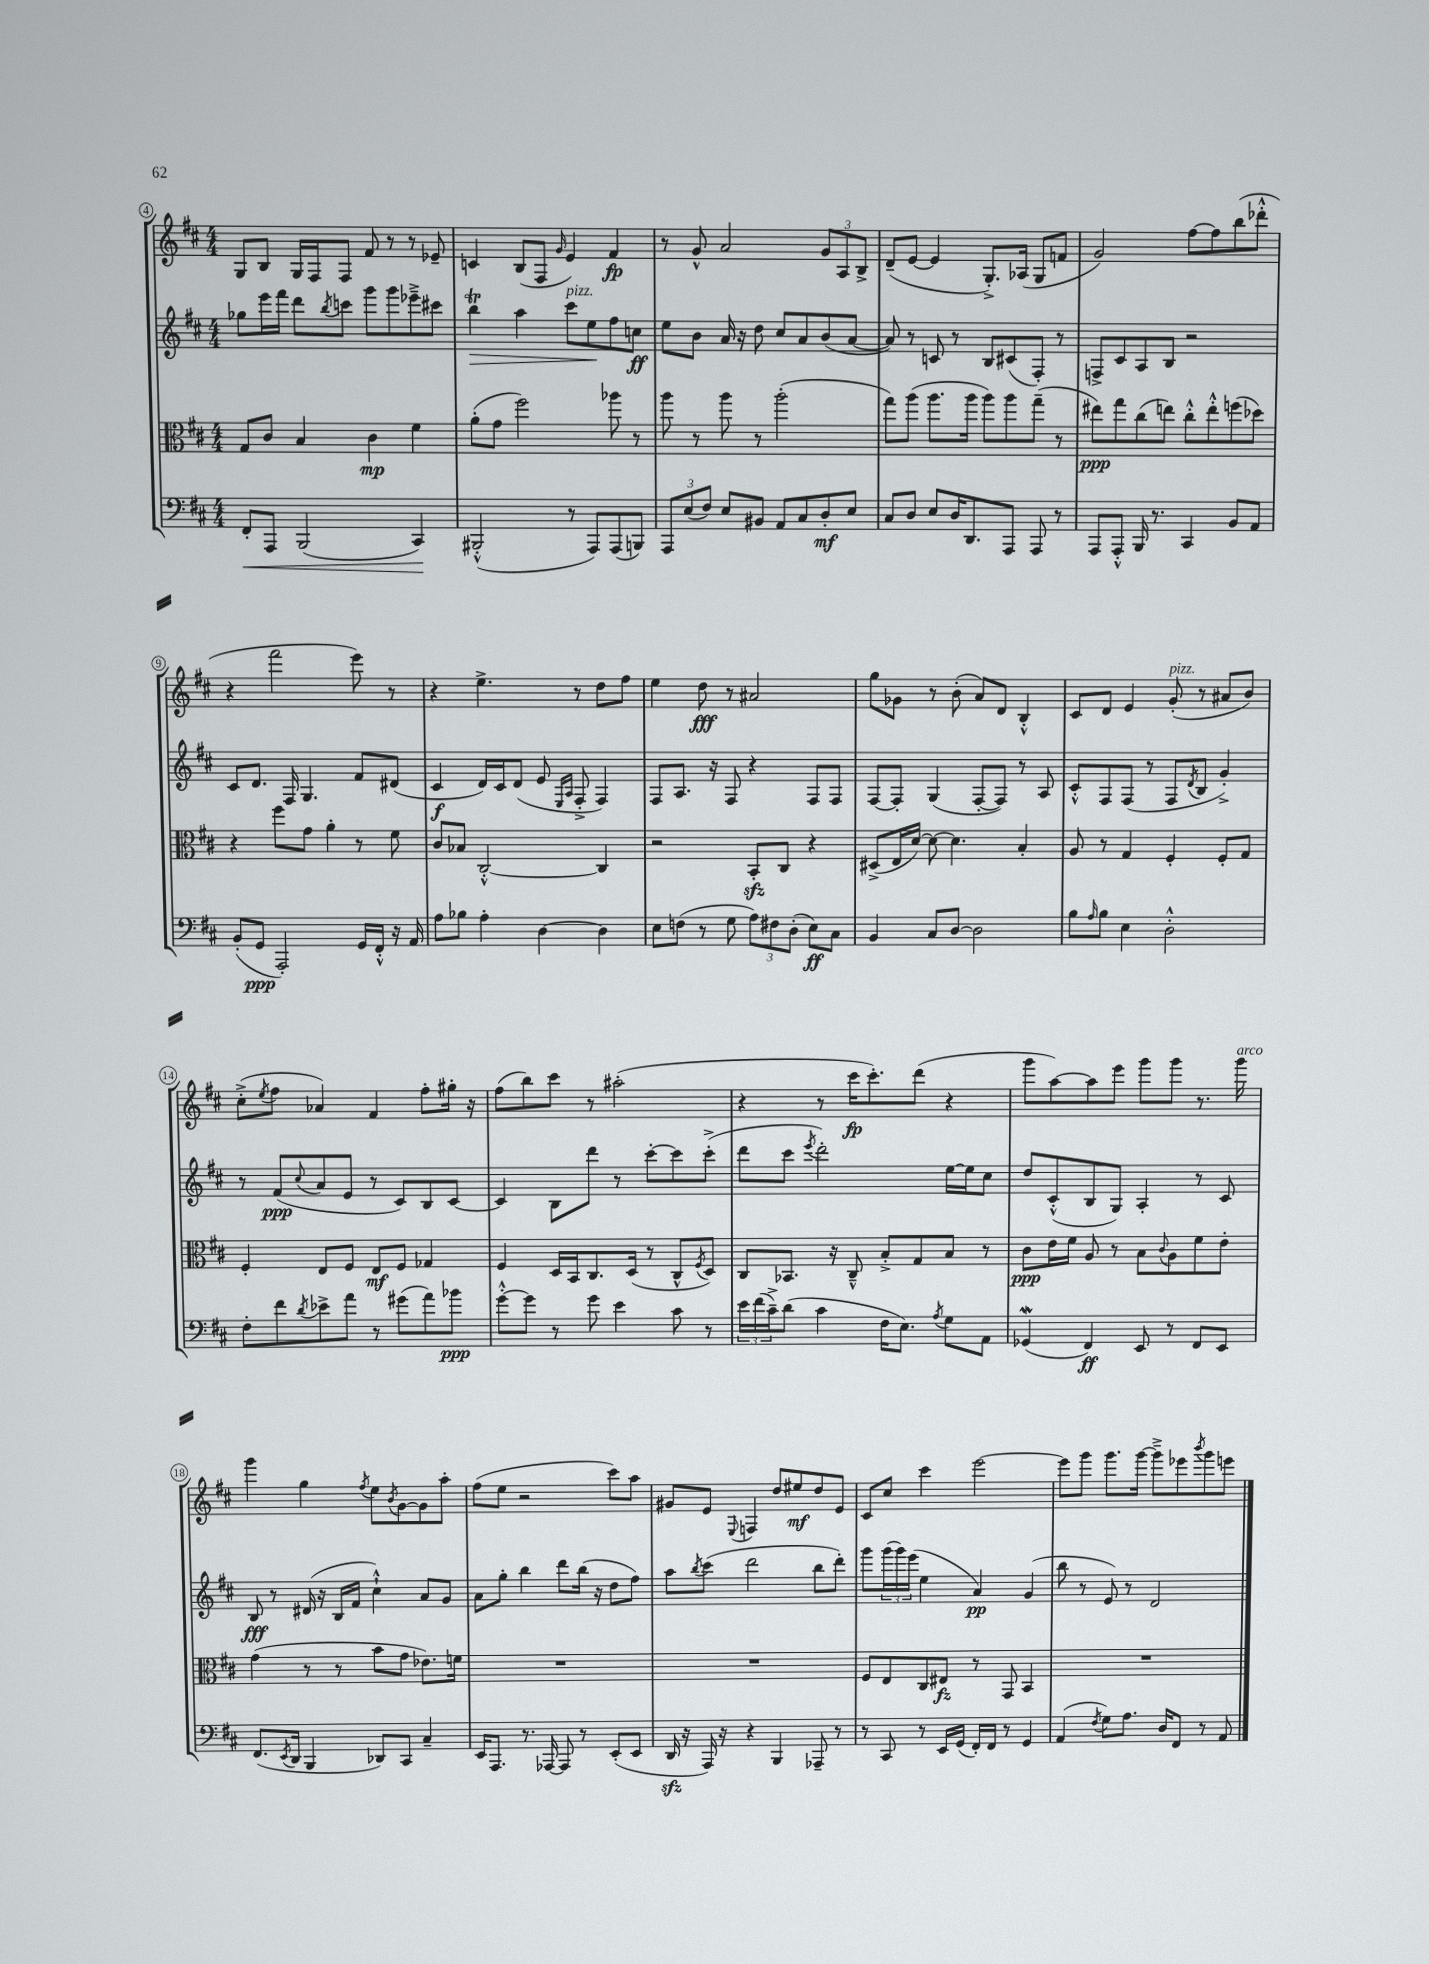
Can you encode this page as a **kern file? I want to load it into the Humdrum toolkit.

**kern	**kern	**kern	**kern
*staff4	*staff3	*staff2	*staff1
*clefF4	*clefC3	*clefG2	*clefG2
*k[f#c#]	*k[f#c#]	*k[f#c#]	*k[f#c#]
*M4/4	*M4/4	*M4/4	*M4/4
8FF#'/L	8G/L	8gg-\L	8G/L
8AAA/J	8c#/J	16eee\L	8B/J
.	.	16fff#\JJ	.
(2BBB/	4B/	8ddd\L	16G/LL
.	.	.	16F#/J
.	.	8qbb/	.
.	.	8ccc\J	8F#/J
.	4c#\	8ggg\L	8f#/
.	.	8ggg\	8r
4CC#/)	4f#\	8eee-~^\	8r
.	.	8ccc#\J	8e-~/
=	=	=	=
(2BBB#'^^/	(8a'\L	4bb\	4c/
.	8g\J	.	.
.	2ff#\)	4aa\	(8B/L
.	.	.	8F#/J
.	.	.	16qqg/
8r	.	8ccc#\L	4e/)
8AAA/L)	.	8ee\	.
(8AAA/	8aa-\	8ff#\	4f#/
8BBB/J)	8r	8cc\J	.
=	=	=	=
12AAA/L	8aa\	8ee\L	8r
(12E/	.	.	.
.	8r	8b\J	8g^^/
12F#/J)	.	.	.
8E/L	8aa\	16a/	2a/
.	.	16r	.
8BB#/J	8r	8dd\	.
8AA/L	(2aa'\	8cc#/L	.
8C#/	.	8a/	.
8D'/	.	(8b/	12g/L
.	.	.	12A/
8E/J	.	[8a/J	.
.	.	.	12B^/J
=	=	=	=
8C#/L	8gg\L)	8a/])	(8d~/L
8D/J	(8aa\J	8r	[8e/J
8E/L	8.aa\L	8c/	4e/]
16D/K	.	8r	.
8.DD/	16aa\Jk	.	.
.	8aa\L)	8B/L	8.G'^/L)
8AAA/J	8aa\	(8c#/	.
.	.	.	(16A-/Jk
8AAA/	(8gg~\J	8F#'/J)	8G/L
8r	8r	8r	8f/J
=	=	=	=
8AAA/L	8ee#\L)	8F^/L	2g/)
8AAA'^^/J	8gg\	8c#/	.
16BBB/	(8cc#\	8A/	.
8.r	.	.	.
.	8ee\J)	8B/J	.
4CC#/	8cc#'^^\L	2r	[8ff#\L
.	8ee'^^\	.	8ff#\]
8BB/L	(8ff\	.	(8bb\
8AA/J	8dd-\J)	.	8ddd-'^^\J
=	=	=	=
(8BB'/L	4r	8c#/L	4r
8GG/J	.	8.d/J	.
2AAA'/)	8ff#\L	.	2fff#\
.	.	16F#/	.
.	8g\J	4.G/	.
.	4a'\	.	.
16GG/LL	8r	8f#/L	8eee\)
16FF#'^^/JJ	.	.	.
16r	8f#\	(8d#/J	8r
16AA/	.	.	.
=	=	=	=
8A\L	8c#/L	4c#/	4r
8B-\J	8B-/J	.	.
4A'\	[2C#'^^/	16d/LL)	4.ee^\
.	.	16c#/J	.
.	.	(8d/J	.
[4D\	.	8e/	.
.	.	16qqE/LL	.
.	.	16qqA/JJ	.
.	.	8F#'^/	8r
4D\]	4C#/]	4F#/)	8dd\L
.	.	.	8ff#\J
=	=	=	=
8E\L	2r	8F#/L	4ee\
(8F\J	.	8.A/J	.
8r	.	.	8dd\
.	.	16r	.
8G\	.	8F#/	8r
12A\L)	8BB'/L	4r	2a#/
12F#\	.	.	.
.	8C#/J	.	.
(12D'\J	.	.	.
8E\L)	4r	8F#/L	.
8C#\J	.	8F#/J	.
=	=	=	=
4BB/	(8D#^/L	[8F#/L	8gg\L
.	16E/L	8F#'/]J	8g-\J
.	[16d/JJ)	.	.
8C#/L	8d\_	(4G/	8r
[8D/J	4.d\]	.	(8b'\
2D\]	.	[8F#'/L	8a/L)
.	.	8F#/]J)	8d/J
.	4B'/	8r	4B'^^/
.	.	8A/	.
=	=	=	=
8B\L	8A/	8c#'^^/L	8c#/L
16qqA/	.	.	.
8B\J	8r	8F#/	8d/J
4E\	4G/	(8F#/J	4e/
.	.	8r	.
2D'^^\	4F#'/	8F#/L	(8g'/
.	.	8qd/	.
.	.	8B/J	8r
.	8F#'/L	4g'^/)	8a#/L
.	8G/J	.	8b/J)
=	=	=	=
8F#'\L	4F#'/	8r	(8cc#'^\L
.	.	.	8qee/
8f#\	.	(8f#/L	8ff#\J
8qd/	.	8qqcc#/	.
8e-^\	8E/L	8a/	4a-/)
8a\J	8F#/J	8e/J	.
8r	8E/L	8r	4f#/
(8g#\L	8F#/J	8c#/L)	.
8a\)	4G-/	8B/	8ff#'\L
8b-\J	.	[8c#/J	16gg#'\Jk
.	.	.	16r
=	=	=	=
[8g'^^\L	4F#/	4c#/]	(8ff#\L
8g\]J	.	.	8bb\)
8r	16D/LL	8B\L	8ccc#\J
.	16BB/J	.	.
8g\	8.C#/	8ddd\J	8r
4e\	.	8r	(2aa#'\
.	(16D/Jk	.	.
.	8r	[8ccc#'\L	.
8c#\	8C#^^/L	8ccc#\]	.
.	8qF#/	.	.
8r	8D/J)	(8ccc#'^\J	.
=	=	=	=
24e\LL	8C#/L	8ddd\L	4r
(24f#\	.	.	.
24c#~^\J)	.	.	.
(8d\J	8.BB-/J	8ccc#\J	.
.	.	8qeee/	.
4c#\	.	2ddd'\)	8r
.	16r	.	.
.	8C#~^^/	.	16ccc#\LK
.	.	.	8.ccc#'\)
16F#\LK	8B'^/L	.	.
8.E\J)	.	.	.
.	8G/	.	(8ddd\J
8qA/	.	.	.
8G\L	8B/J	[16ee\LL	4r
.	.	16ee\]J	.
8AA\J	8r	8cc#\J	.
=	=	=	=
(4GG-/	8c#\L	8dd/L	8ggg\L
.	16e\L	(8c#'^^/	[8aa\)
.	16f#\JJ	.	.
4FF#/)	8A/	8B/	8aa\]
.	8r	8G/J)	8eee\J
8EE/	8B\L	4A'/	8ggg\L
.	8qqc#/	.	.
8r	8A\	.	8ggg\J
8FF#/L	8f#\	8r	8.r
8EE/J	8e'\J	8c#/	.
.	.	.	16ggg\
=	=	=	=
(8.FF#/L	(4g\	8B/	4ggg\
.	.	8r	.
8qEE/	.	.	.
16DD/Jk	.	.	.
4BBB/	8r	(16d#/	4gg\
.	.	16r	.
.	8r	16B/LL	.
.	.	16f#/JJ	.
.	.	.	8qff#/
8DD-/L)	8b\L	4cc#`^^\)	8ee\L
.	.	.	8qb/
8CC#/J	8g\J	.	[8g\
4C#~/	8.e-\L)	8a/L	8g\]
.	.	8g/J	8aa'\J
.	16f\Jk	.	.
=	=	=	=
16EE/LK	1r	8a\L	(8ff#\L
8.AAA/J	.	.	.
.	.	8gg'\J	8ee\J
8.r	.	4bb\	2r
[16AAA-/	.	.	.
8AAA-/]	.	8ddd\L	.
8r	.	(16bb\Jk	.
.	.	16r	.
(8EE'/L	.	8dd\L	8ccc#\L)
8EE/J	.	8ff#\J)	8aa\J
=	=	=	=
16DD/	1r	8aa\L	8g#/L
16r	.	.	.
.	.	8qbb/	.
16AAA/)	.	(8ccc#\J	8e/J
16r	.	.	.
.	.	.	8qqE/
4r	.	2ddd\	4F/
4BBB/	.	.	8dd/L
.	.	.	8ee#/
8AAA-~/	.	8bb\L	8dd/
8r	.	8ddd'\J)	8e/J
=	=	=	=
8r	8F#/L	8ggg\L	8c#/L
8CC#/	8E/	(24ggg\L	8cc#/J
.	.	24ggg\)	.
.	.	(24eee\JJ	.
8r	8C#/	4ee\	4ccc#\
16EE/LL	8E#/J	.	.
(16GG/JJ	.	.	.
16FF#'/LL)	8r	4a/)	[2eee\
16FF#/JJ	.	.	.
8r	8GG/	.	.
4GG/	4BB/	(4g/	.
=	=	=	=
(4AA/	1r	8bb\	8eee\]L
.	.	8r	8ggg\J
8qF#/	.	.	.
8G\L)	.	8e/)	8.ggg\L
8.A\J	.	8r	.
.	.	.	[16ggg\Jk
.	.	2d/	8ggg~^\]L
16D/LK	.	.	.
8FF#/J	.	.	8eee-\
.	.	.	8qbbb/
8r	.	.	8ggg\
8AA/	.	.	8eee\J
==	==	==	==
*-	*-	*-	*-
